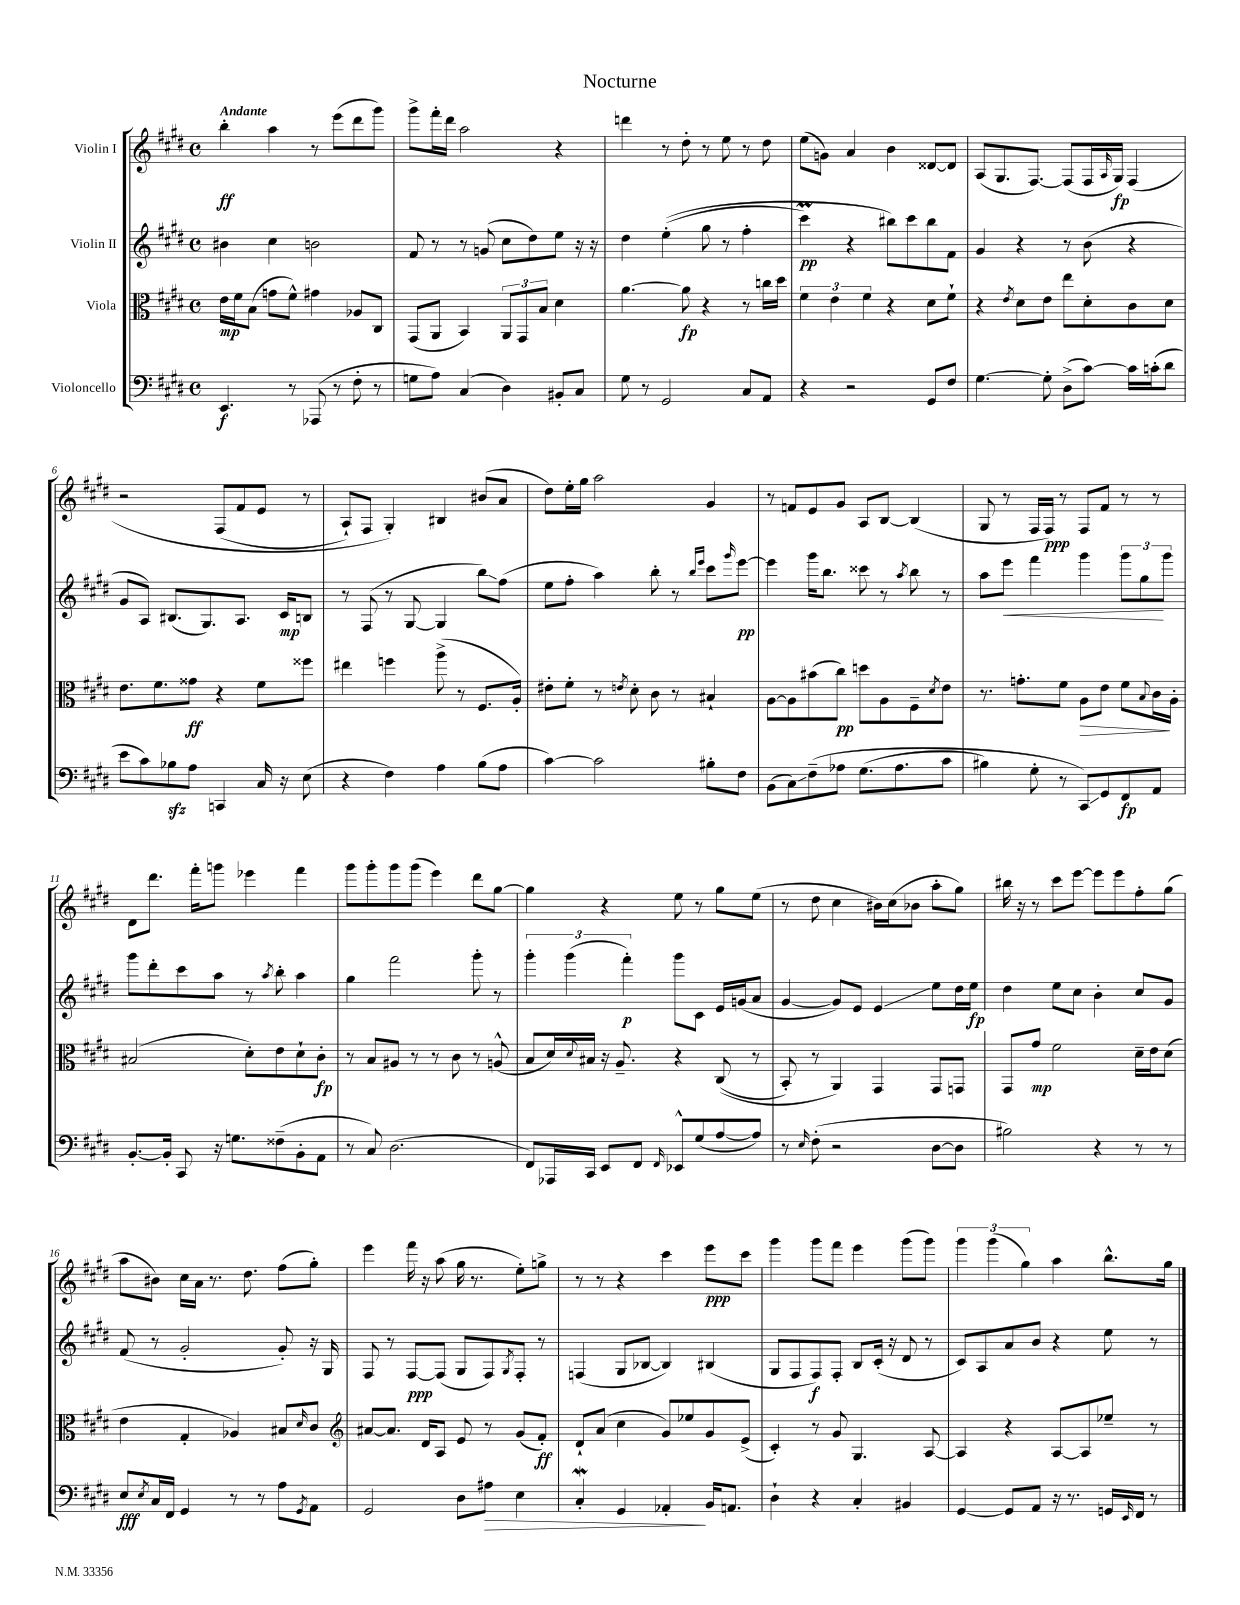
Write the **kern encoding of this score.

**kern	**kern	**kern	**kern
*staff4	*staff3	*staff2	*staff1
*clefF4	*clefC3	*clefG2	*clefG2
*k[f#c#g#d#]	*k[f#c#g#d#]	*k[f#c#g#d#]	*k[f#c#g#d#]
*M4/4	*M4/4	*M4/4	*M4/4
*met(c)	*met(c)	*met(c)	*met(c)
4.EE	16e	4b#	4bb'
.	16f#	.	.
.	(8B	.	.
.	8g	4cc#	4aa
8r	8f#^^)	.	.
(8AAA-	4g#	2b	8r
8r	.	.	(8eee
8F#'	8A-	.	8ddd#
8r	8C#	.	8ggg#)
=	=	=	=
8G	(8GG#	8f#	8ggg#^
8A)	8AA	8r	16fff#'
.	.	.	16ddd#
(4C#	4BB)	8r	2aa
.	.	(8g	.
4D#)	12AA	8cc#	.
.	12GG#	.	.
.	.	8dd#)	.
.	12B	.	.
8BB#'	4d#	8ee	4r
8C#	.	16r	.
.	.	16r	.
=	=	=	=
8G#	[4.a	4dd#	4ddd
8r	.	.	.
2GG#	.	&((4ee'	8r
.	8a]	.	8dd#'
.	4r	8gg#	8r
.	.	8r	8ee
8C#	8r	4ff#'	8r
8AA	16cc	.	8dd#
.	16dd#	.	.
=	=	=	=
4r	6f#	4ccc#)	(8ee
.	.	.	8g)
.	6e	.	.
2r	.	4r	4a
.	6f#	.	.
.	4r	8bb#&)	4b
.	.	8ccc#	.
8GG#	8d#	8bb#	[8d##
8F#	8f#`	8f#	8d##]
=	=	=	=
[4.G#	4r	4g#	(8A
.	.	.	8.G#
.	8qe	.	.
.	8d#	4r	.
.	.	.	[8.F#)
8G#']	8e	.	.
(8D#^	8ee	8r	(8F#]
[8c#)	8d#'	(8b	16F#
.	.	.	16qqA
.	.	.	16G#)
16c#]	8c#	4r	&(4F#
(16c'	.	.	.
8d#	8d#	.	.
=	=	=	=
8e	8.e	8g#	2r
8c#)	.	8A)	.
.	8.f#	.	.
8B-	.	(8.B#	.
8A	8g##	.	.
.	.	8.G#)	.
4CC	4r	.	(8F#
.	.	8.A	8f#
16C#	8f#	.	8e
16r	.	16c#	.
(8E	8ff##	8B	8r
=	=	=	=
4r	4ee#	8r	8A`)
.	.	(8F#	8F#
4F#)	4ff	8r	4G#'&)
.	.	[8G#	.
4A	(8aa^	4G#]	4B#
.	8r	.	.
(8B	8.F#	8bb)	(8b#
8A	.	(8ff#	8a
.	16A')	.	.
=	=	=	=
[4c#)	8e#'	8ee	8dd#)
.	8f#'	8ff#'	16ee'
.	.	.	16gg#
2c#]	8r	4aa)	2aa
.	8qe	.	.
.	8d#'	.	.
.	8c#	8bb'	.
.	8r	8r	.
.	.	16qqbb	.
.	.	16qqeee	.
8B#'	4B#`	8ccc#	4g#
.	.	16qqggg#	.
8F#	.	[8eee	.
=	=	=	=
(8BB	[8A	4eee]	8r
8C#)	8A]	.	8f
&(8F#~	(8b#	16ggg#	8e
.	.	8.bb	.
8A-	8cc#)	.	8g#
(8.G#	8dd	8ccc##	8A
.	8A	8r	[8B
8.A-	.	.	.
.	.	8qaa	.
.	8F#~	8bb	(4B]
.	8qd#	.	.
8c#	8e	8r	.
=	=	=	=
4B#)	8.r	8aa	8G#
.	.	8eee	8r
.	8.g'	.	.
8G#'	.	4fff#	16F#
.	.	.	16F#)
8r	8f#	.	8r
8CC#&)	8A	4ggg#	8F#
8GG#	8e	.	8f#
8FF#	8f#	12ggg#	8r
.	.	12gg#	.
.	8qqB	.	.
8AA	16c#	.	8r
.	.	12ggg#	.
.	16A'	.	.
=	=	=	=
[8.BB'	(2B#	8ggg#	8d#
.	.	8ddd#'	8.ddd#
16BB']	.	.	.
8CC#	.	8ccc#	.
.	.	.	16fff#'
16r	.	8aa	8ggg
8.G	.	.	.
.	8d#')	8r	4eee-
.	.	8qaa	.
(8F##~	8e	8bb'	.
8BB'	8d#`	4aa	4fff#
8AA	8c#'	.	.
=	=	=	=
8r	8r	4gg#	8ggg#
8C#)	8B	.	8ggg#'
(2.D#	8A#	2fff#	8ggg#
.	8r	.	(8ggg#
.	8r	.	4eee)
.	8c#	.	.
.	8r	8ggg#'	8ddd#
.	(8A^^	8r	[8gg#
=	=	=	=
8FF#)	8B	6ggg#'	4gg#]
16AAA-	16d#)	.	.
.	.	(6ggg#	.
.	8qqd#	.	.
16CC#	16B#	.	.
8EE	16r	.	4r
.	8.A~	.	.
.	.	6fff#')	.
8FF#	.	.	.
16qqFF#	.	.	.
8EE-^^	4r	8ggg#	8ee
(8G#	.	8c#	8r
[8A	&((8C#	16e	8gg#
.	.	(16g	.
8A])	8r	8a	(8ee
=	=	=	=
8r	8BB')	[4g#	8r
16qqE	.	.	.
(8F#'	8r	.	8dd#
2r	4AA&)	8g#])	4cc#
.	.	8e	.
.	4GG#	4e	16b#)
.	.	.	(16cc#
.	.	.	8b-
[8D#	8GG#	8ee	8aa'
8D#]	8GG	16dd#	8gg#)
.	.	16ee	.
=	=	=	=
2B#)	8GG#	4dd#	16bb#
.	.	.	16r
.	8g#	.	8r
.	2f#	8ee	8ccc#
.	.	8cc#	[8eee
4r	.	4b'	8eee]
.	.	.	8eee
8r	16d#~	8cc#	8ff#'
.	16e	.	.
8r	(8d#	8g#	(8gg#
=	=	=	=
8E	4e	(8f#	8aa
8qE	.	.	.
16C#	.	8r	8b#)
16FF#	.	.	.
4GG#	4G#'	2g#'	16cc#
.	.	.	16a
.	.	.	8.r
8r	4A-)	.	.
.	.	.	8.dd#
8r	.	.	.
8A	8B#	8g#')	(8ff#
8qGG#	16qqd#	.	.
8AA	8c#	16r	8gg#')
.	.	16G#	.
=	=	=	=
*	*clefG2	*	*
2GG#	[8a#	8F#	4eee
.	8.a#]	8r	.
.	.	[8F#	16fff#
.	16d#	.	16r
.	8A	(8F#]	(8aa
8D#	8e	8G#	16gg#
.	.	.	8.r
8A#	8r	8F#)	.
.	.	8qG#	.
4E	(8g#	8F#'	8ee')
.	8f#')	8r	8gg^
=	=	=	=
4C#'	8d#`	(4F	8r
.	(8a	.	8r
4GG#	4cc#	8G#	4r
.	.	[8B-	.
4AA-'	8g#)	4B-])	4ccc#
.	8ee-	.	.
16BB	8g#	(4B#	8eee
8.AA	.	.	.
.	(8e^	.	8ccc#
=	=	=	=
4D#`	4c#')	8G#	4ggg#
.	.	8F#	.
4r	8r	8F#)	8ggg#
.	8g#	8F#'	8fff#
4C#'	4.G#	8B	4eee
.	.	(16c#'	.
.	.	16r	.
4BB#	.	8d#	(8ggg#
.	[8A	8r	8ggg#)
=	=	=	=
[4GG#	4A]	8c#)	6ggg#
.	.	8A	.
.	.	.	(6ggg#
8GG#]	4r	8a	.
.	.	.	6gg#)
8AA	.	8b	.
16r	[8A	4r	4aa
8.r	.	.	.
.	8A]	.	.
16GG	8ee-~	8ee	8.bb^^
16qqEE	.	.	.
16FF#	.	.	.
8r	8r	8r	.
.	.	.	16gg#
==	==	==	==
*-	*-	*-	*-
